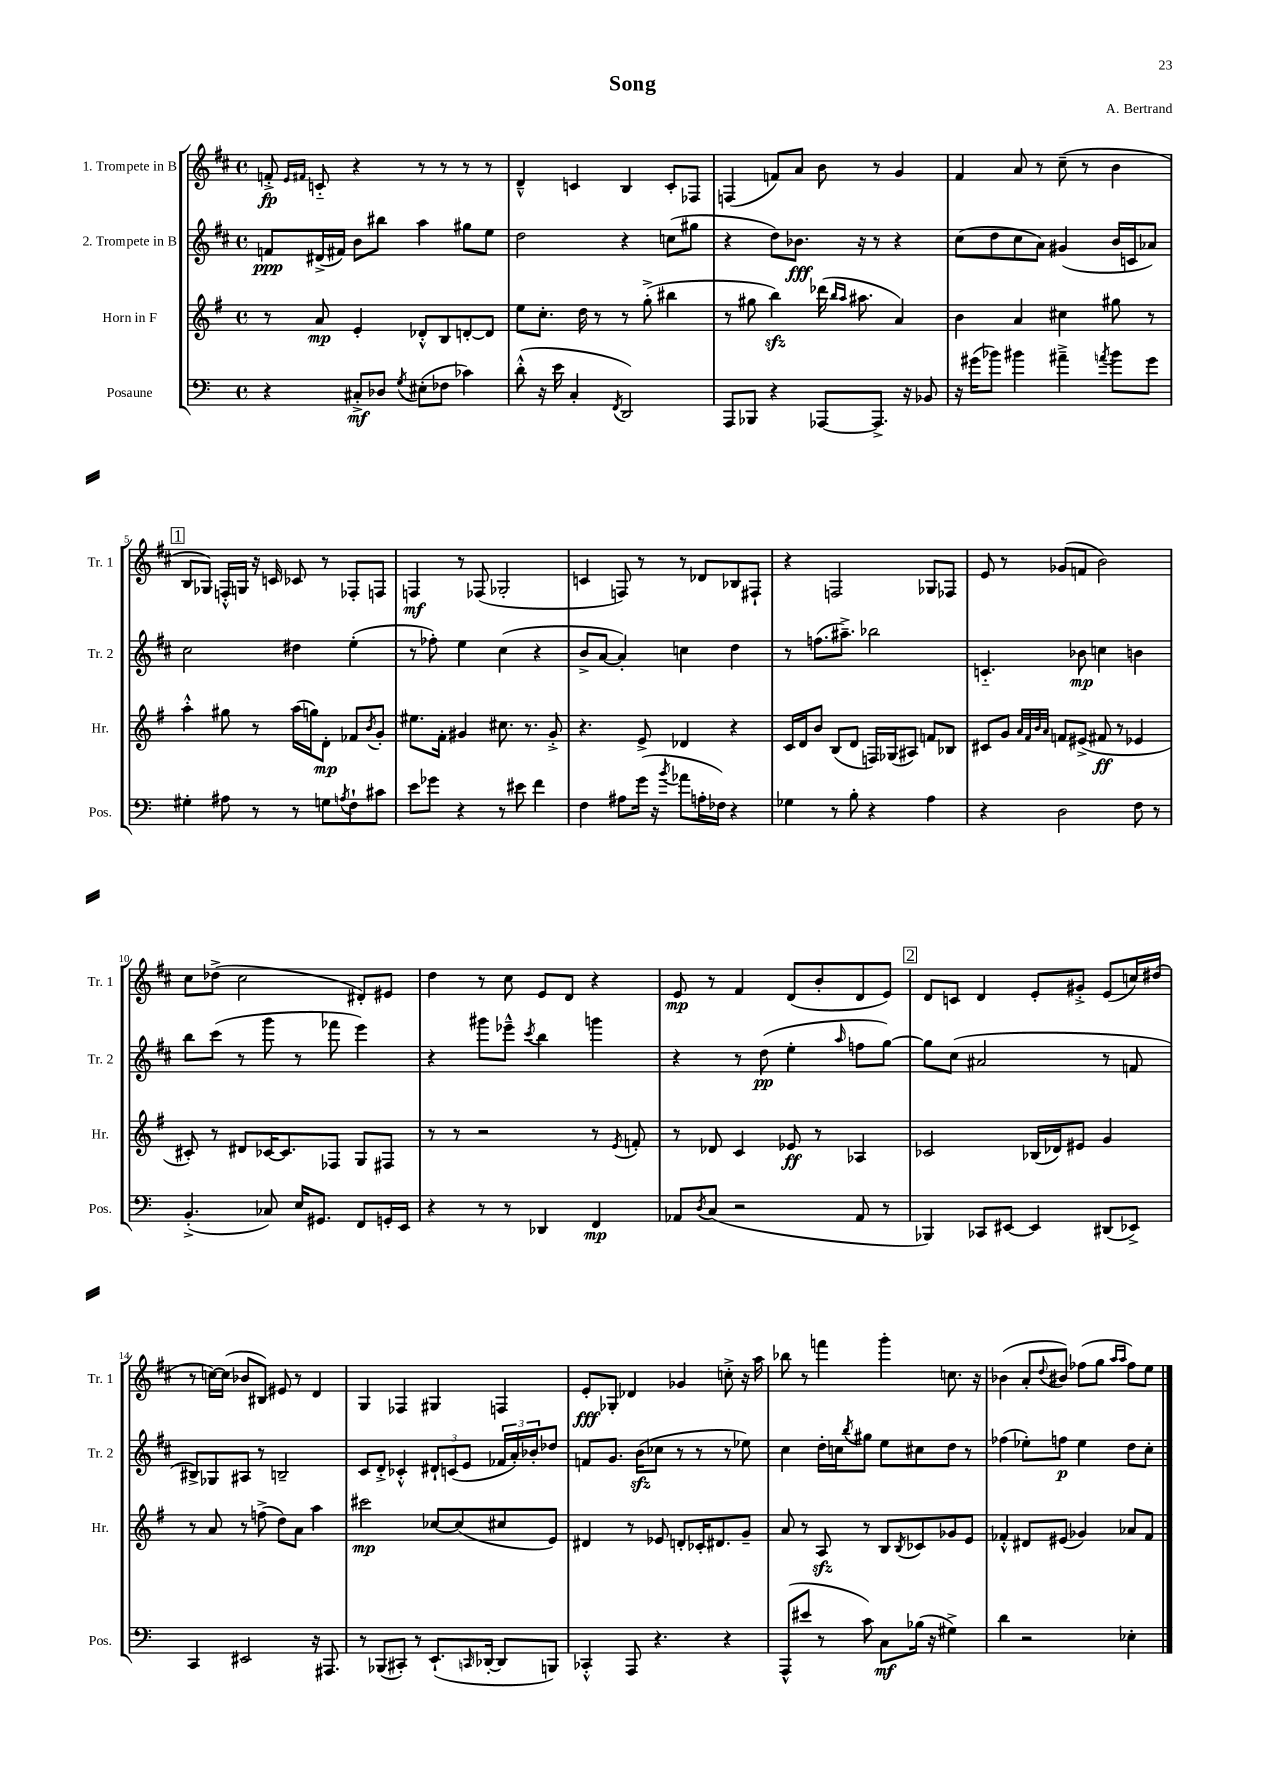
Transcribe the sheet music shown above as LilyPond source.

\header { title = "Song" composer = "A. Bertrand" }
<<
\new StaffGroup <<
\new Staff = "s0" \with { instrumentName = "1. Trompete in B" shortInstrumentName = "Tr. 1" } {
    \clef treble \key d \major \defaultTimeSignature \time 4/4
    f'8-.->\fp \grace { e'16 fis'16 } c'8-_ r4 r8 r8 r8 r8 |
    d'4---^ c'4 b4 c'8-. fes8 |
    f4( f'8) a'8 b'8 r8 g'4 |
    fis'4 a'8 r8 cis''8--( r8 b'4 |
    \mark \markup { \box "1" } b8 ges8) f16-.-^ g16 r16 c'16 ces'8 r8 fes8-. f8 |
    f4\mf r8 fes8( ges2-. |
    c'4 f8) r8 r8 des'8 bes8 fis8-! |
    r4 f2 ges8 fes8 |
    e'8 r8 ges'8( f'8 b'2) |
    cis''8 des''8->( cis''2 dis'8-.) eis'8 |
    d''4 r8 cis''8 e'8 d'8 r4 |
    e'8\mp r8 fis'4 d'8( b'8-. d'8 e'8) |
    \mark \markup { \box "2" } d'8 c'8 d'4 e'8-. gis'8-.-> e'8( c''16) dis''16( |
    r8 c''16~) c''16( bes'8 bis8) eis'8 r8 d'4 |
    g4 fes4 gis4 f4 |
    e'8-.\fff ges8-. des'4 ges'4 c''8-.-> r16 a''16 |
    bes''8 r8 f'''4 g'''4-. c''8. r16 |
    bes'4( a'8-. \appoggiatura { d''8 } bis'8) fes''8( g''8 \grace { a''16 a''16 } fes''8) e''8 \bar "|." |
}
\new Staff = "s1" \with { instrumentName = "2. Trompete in B" shortInstrumentName = "Tr. 2" } {
    \clef treble \key d \major \defaultTimeSignature \time 4/4
    f'8\ppp dis'16->( fis'16) b'8 bis''8 a''4 gis''8 e''8 |
    d''2 r4 c''8( gis''8 |
    r4 d''8) bes'8.\fff r16 r8 r4 |
    cis''8( d''8 cis''8 a'8) gis'4( b'16 c'16 aes'8) |
    \mark \markup { \box "1" } cis''2 dis''4 e''4-.( |
    r8 fes''8-.) e''4 cis''4( r4 |
    b'8-> a'8~ a'4-.) c''4 d''4 |
    r8 f''8.( ais''8.--->) bes''2 |
    c'4.-_ bes'8\mp c''4 b'4 |
    b''8 cis'''8( r8 g'''8 r8 fes'''8 e'''4) |
    r4 gis'''8 ees'''8---^ \acciaccatura { cis'''8 } b''4 g'''4 |
    r4 r8 d''8\pp( e''4-. \grace { a''16 } f''8 g''8~) |
    \mark \markup { \box "2" } g''8 cis''8( ais'2 r8 f'8 |
    bis8->) ges8 ais8 r8 b2-- |
    cis'8 d'8-.-> ces'4-.-^ \tuplet 3/2 { dis'8-! c'8( e'8 } \tuplet 3/2 { fes'16 a'16-.) bes'16-. } des''8 |
    f'8 g'8. b'16\sfz( ces''8 r8 r8 r8 ees''8) |
    cis''4 d''16-. c''16 \acciaccatura { b''8 } gis''8 e''8 cis''8 d''8 r8 |
    fes''4( ees''8-.) f''8\p ees''4 d''8 cis''8-. \bar "|." |
}
\new Staff = "s2" \with { instrumentName = "Horn in F" shortInstrumentName = "Hr." } {
    \clef treble \key g \major \defaultTimeSignature \time 4/4
    r8 a'8\mp e'4-. des'8-.-^ b8 d'8~-. d'8 |
    e''8 c''8.-. d''16 r8 r8 g''8-.->( bis''4 |
    r8 gis''8 b''4\sfz) des'''16( \grace { b''16 a''16 } ais''8. a'4) |
    b'4 a'4 cis''4 gis''8 r8 |
    \mark \markup { \box "1" } a''4-.-^ gis''8 r8 a''16( g''16) d'8-.\mp fes'8 \acciaccatura { b'8 } g'8-. |
    eis''8. fis'16-. gis'4 cis''8. r8. gis'8-.-> |
    r4. e'8-> des'4 r4 |
    c'16 d'16 b'8 b8( d'8 f16) ges16( ais8) f'8 bes8 |
    cis'8 g'8 \grace { a'32 fis'32 b'32 a'32 } f'8 eis'8->( fis'8\ff r8 ees'4 |
    cis'8-.) r8 dis'8 ces'16~ ces'8. fes8 g8 fis8 |
    r8 r8 r2 r8 \acciaccatura { e'8 } f'8-. |
    r8 des'8 c'4 ees'8\ff r8 aes4 |
    \mark \markup { \box "2" } ces'2 bes16( des'16) eis'8 g'4 |
    r8 a'8 r8 f''8->( d''8) a'8 a''4 |
    cis'''2\mp ces''8~ ces''8( cis''8 e'8) |
    dis'4 r8 ees'8 d'8-. ces'16-. dis'8. g'8-- |
    a'8 r8 a8\sfz r8 b8 \acciaccatura { b8 } ces'8 ges'8 e'8 |
    fes'4-.-^ dis'8 eis'8( ges'4) aes'8 fes'8 \bar "|." |
}
\new Staff = "s3" \with { instrumentName = "Posaune" shortInstrumentName = "Pos." } {
    \clef bass \key c \major \defaultTimeSignature \time 4/4
    r4 cis8-.->\mf des8 \acciaccatura { g8 } eis8-.( fes8 ces'4) |
    d'8-.-^( r16 e'16 c4-. \acciaccatura { f,8 } d,2) |
    a,,8 bes,,8 r4 aes,,8~ aes,,8.-> r16 bes,8 |
    r16 gis'16( bes'8) bis'4 ais'4---> \acciaccatura { a'8 } bis'8 gis'8 |
    \mark \markup { \box "1" } gis4-. ais8 r8 r8 g8 \acciaccatura { a8 } f8-! cis'8 |
    e'8 ges'8 r4 r8 eis'8 f'4 |
    f4 ais8 g'16( r16 \acciaccatura { b'8 } aes'8 a16-. fes16) r4 |
    ges4 r8 b8-. r4 a4 |
    r4 d2 f8 r8 |
    b,4.-.->( ces8) e16 gis,8. f,8 g,16-. e,16 |
    r4 r8 r8 des,4 f,4\mp |
    aes,8 \acciaccatura { d8 } c8( r2 aes,8 r8 |
    \mark \markup { \box "2" } bes,,4) ces,8 eis,8~ eis,4 dis,8( ees,8->) |
    c,4 eis,2 r16 ais,,8. |
    r8 bes,,8( cis,8-.) r8 e,8.-!( \grace { c,16 } des,16~-. des,8 b,,8) |
    ces,4-.-^ a,,8 r4. r4 |
    a,,8-^( eis'8 r8 c'8) c8\mf bes16( r16 gis4->) |
    d'4 r2 ees4-. \bar "|." |
}
>>
>>
